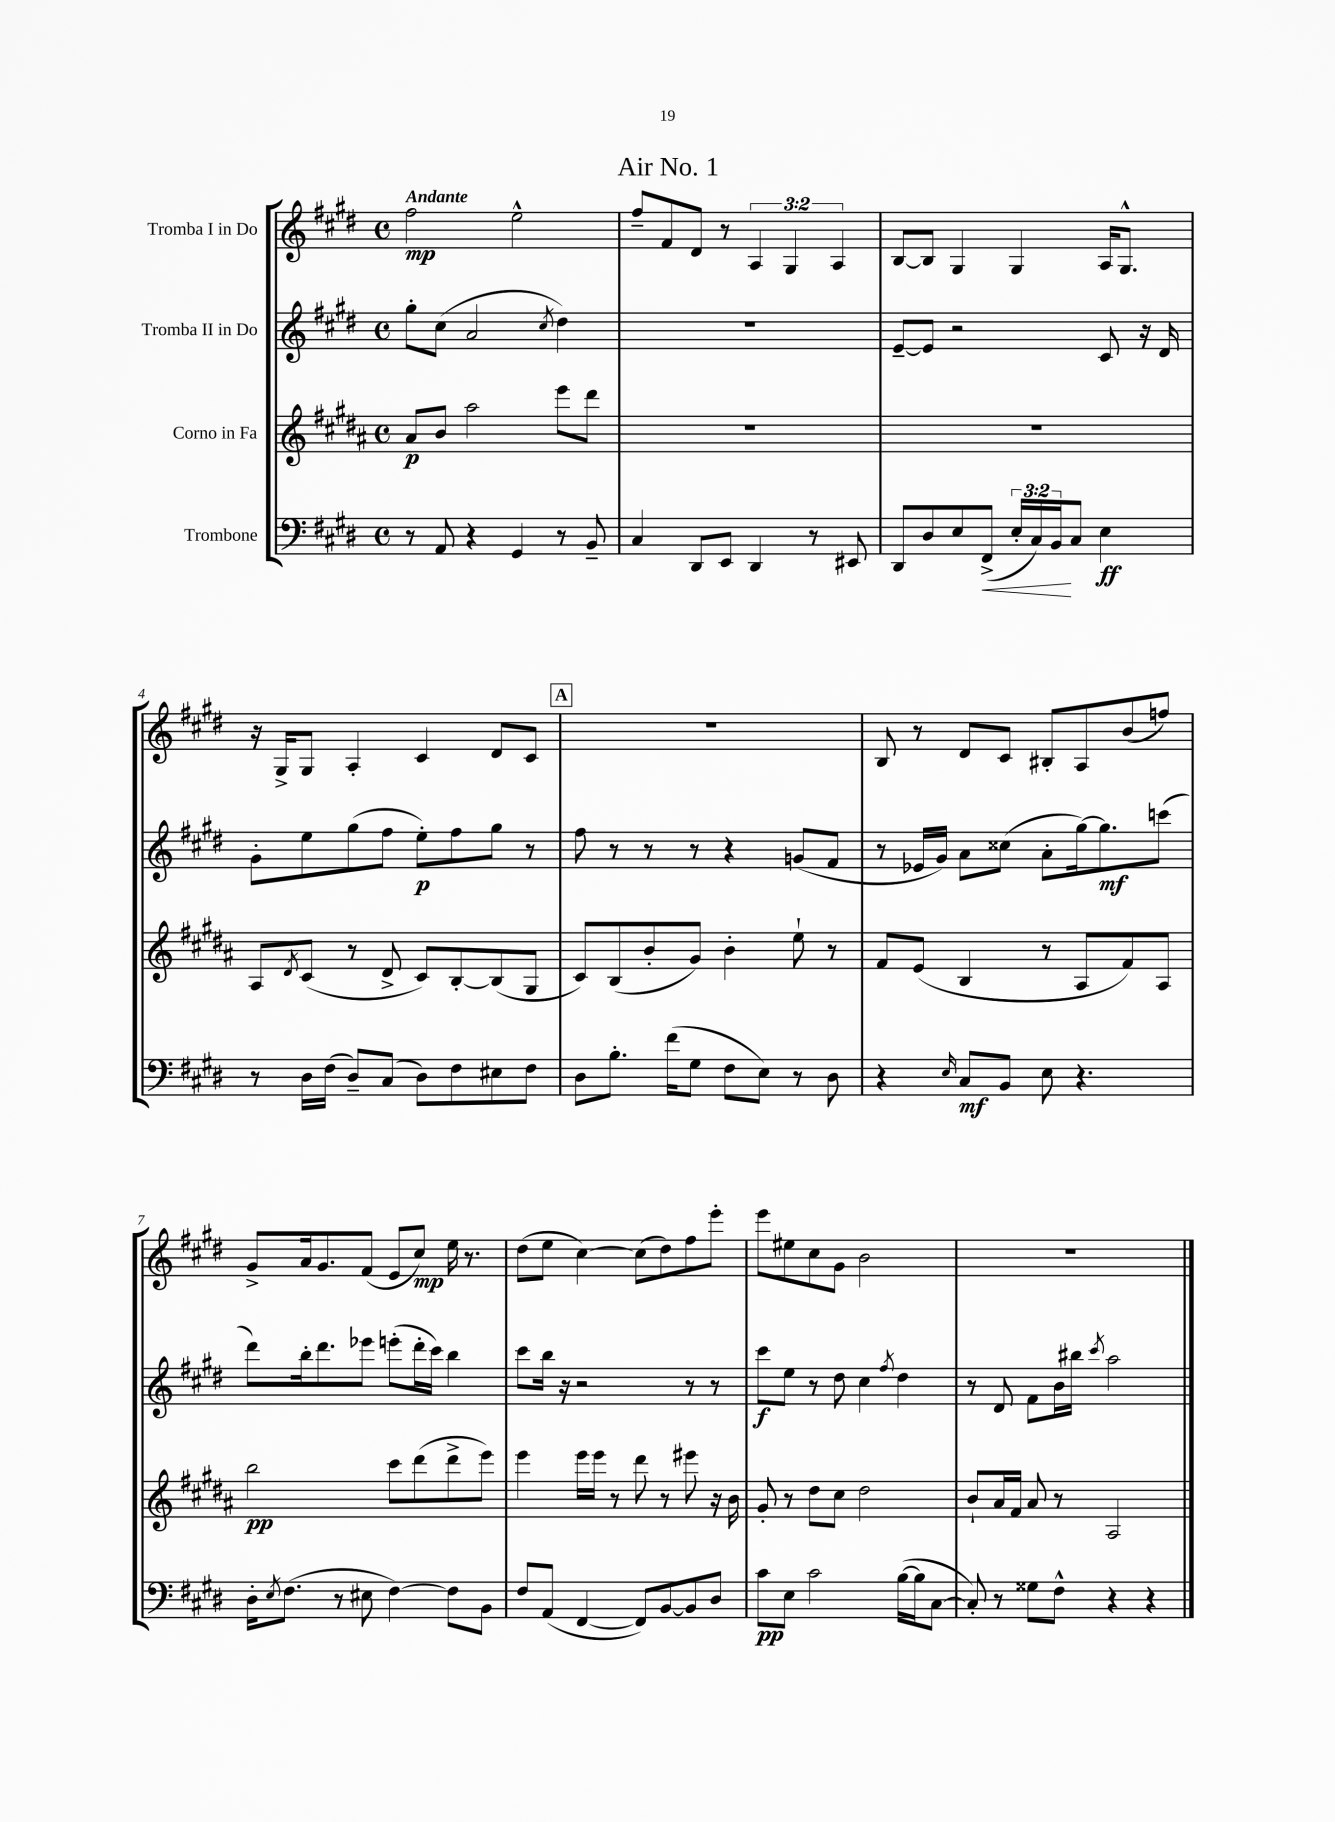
\header { title = "Air No. 1" }
<<
\new StaffGroup <<
\new Staff = "s0" \with { instrumentName = "Tromba I in Do" } {
    \clef treble \key e \major \defaultTimeSignature \time 4/4 \override Staff.TupletNumber.text = #tuplet-number::calc-fraction-text \tempo "Andante"
    fis''2\mp e''2-^ |
    fis''8-- fis'8 dis'8 r8 \tuplet 3/2 { a4 gis4 a4 } |
    b8~ b8 gis4 gis4 a16 gis8.-^ |
    r16 gis16-> gis8 a4-. cis'4 dis'8 cis'8 |
    \mark \markup { \box "A" } R1 |
    b8 r8 dis'8 cis'8 bis8-. a8 b'8( f''8) |
    gis'8-> a'16 gis'8. fis'8( e'8 cis''8\mp) e''16 r8. |
    dis''8( e''8 cis''4~) cis''8( dis''8) fis''8 e'''8-. |
    e'''8 eis''8 cis''8 gis'8 b'2 |
    R1 \bar "|." |
}
\new Staff = "s1" \with { instrumentName = "Tromba II in Do" } {
    \clef treble \key e \major \defaultTimeSignature \time 4/4
    gis''8-. cis''8( a'2 \acciaccatura { cis''8 } dis''4) |
    R1 |
    e'8~-- e'8 r2 cis'8 r16 dis'16 |
    gis'8-. e''8 gis''8( fis''8 e''8-.\p) fis''8 gis''8 r8 |
    \mark \markup { \box "A" } fis''8 r8 r8 r8 r4 g'8( fis'8 |
    r8 ees'16 gis'16) a'8 cisis''8( a'8-. gis''16~) gis''8.\mf c'''8( |
    dis'''8) b''16-. dis'''8. ees'''8 e'''8-.( dis'''16-. cis'''16) b''4 |
    cis'''8 b''16 r16 r2 r8 r8 |
    cis'''8\f e''8 r8 dis''8 cis''4 \acciaccatura { fis''8 } dis''4 |
    r8 dis'8 fis'8 b'16 bis''16 \acciaccatura { cis'''8 } a''2 \bar "|." |
}
\new Staff = "s2" \with { instrumentName = "Corno in Fa" } {
    \clef treble \key b \major \defaultTimeSignature \time 4/4
    ais'8\p b'8 ais''2 e'''8 dis'''8 |
    R1 |
    R1 |
    ais8 \acciaccatura { dis'8 } cis'8( r8 dis'8-> cis'8) b8~-. b8( gis8 |
    \mark \markup { \box "A" } cis'8) b8( b'8-. gis'8) b'4-. e''8-! r8 |
    fis'8 e'8( b4 r8 ais8 fis'8) ais8 |
    b''2\pp cis'''8 dis'''8( dis'''8-> e'''8) |
    e'''4 e'''16 e'''16 r8 dis'''8 r8 eis'''8 r16 b'16 |
    gis'8-. r8 dis''8 cis''8 dis''2 |
    b'8-! ais'16 fis'16 ais'8 r8 ais2 \bar "|." |
}
\new Staff = "s3" \with { instrumentName = "Trombone" } {
    \clef bass \key e \major \defaultTimeSignature \time 4/4 \override Staff.TupletNumber.text = #tuplet-number::calc-fraction-text
    r8 a,8 r4 gis,4 r8 b,8-- |
    cis4 dis,8 e,8 dis,4 r8 eis,8 |
    dis,8 dis8 e8 fis,8->\<( \tuplet 3/2 { e16-. cis16) b,16\! } cis8 e4\ff |
    r8 dis16 fis16( dis8--) cis8( dis8) fis8 eis8 fis8 |
    \mark \markup { \box "A" } dis8 b8.-. fis'16( gis8 fis8 e8) r8 dis8 |
    r4 \grace { e16 } cis8\mf b,8 e8 r4. |
    dis16-. \acciaccatura { e8 } fis8.( r8 eis8 fis4~) fis8 b,8 |
    fis8 a,8( fis,4~ fis,8) b,8~ b,8 dis8 |
    cis'8\pp e8 cis'2 b16~( b16 cis8~ |
    cis8-.) r8 gisis8 fis8-^ r4 r4 \bar "|." |
}
>>
>>
